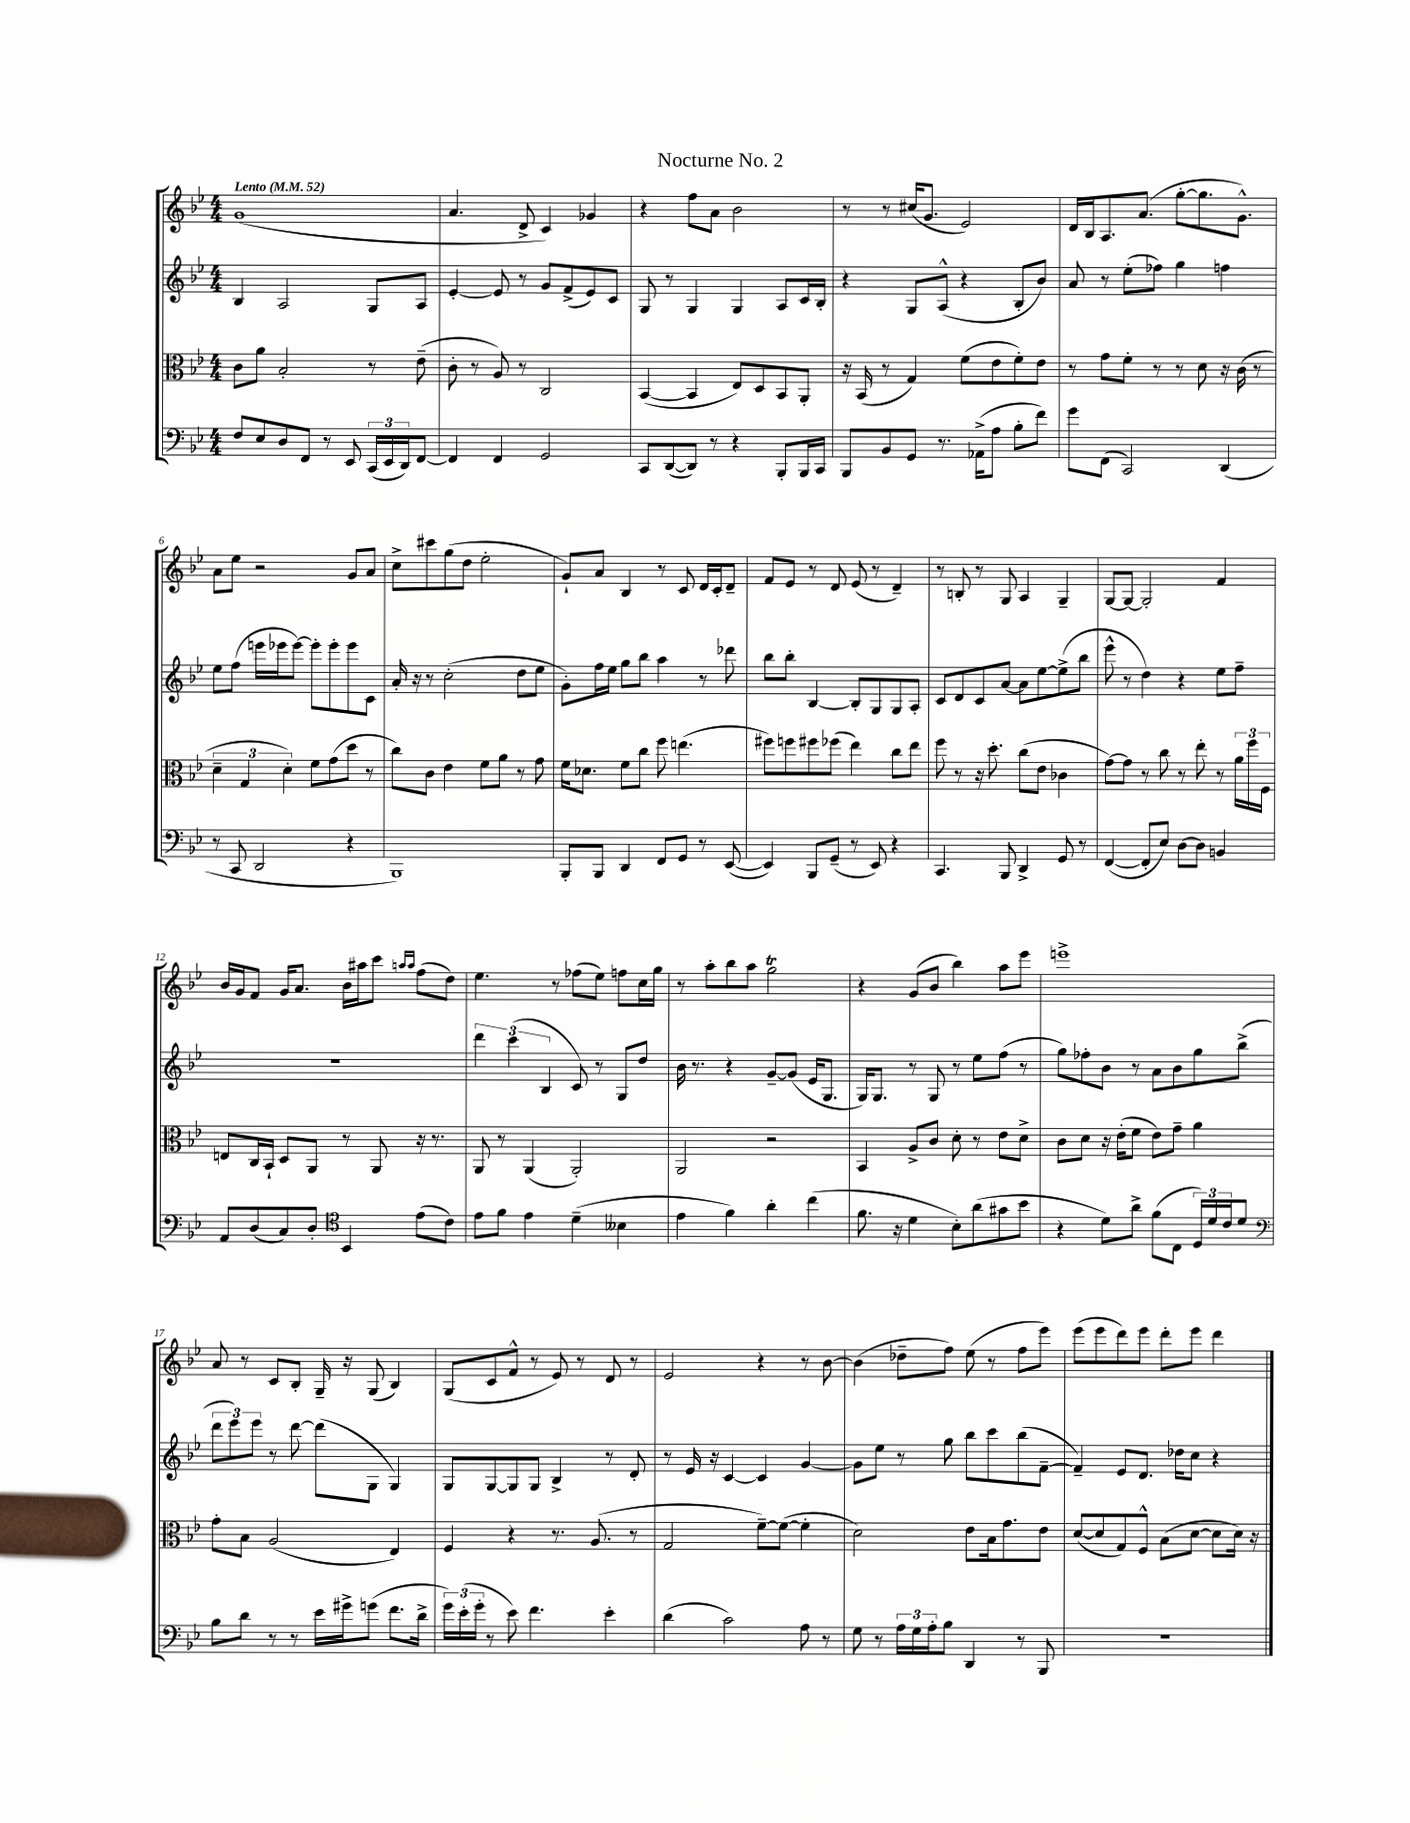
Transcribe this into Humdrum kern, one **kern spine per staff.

**kern	**kern	**kern	**kern
*staff4	*staff3	*staff2	*staff1
*clefF4	*clefC3	*clefG2	*clefG2
*k[b-e-]	*k[b-e-]	*k[b-e-]	*k[b-e-]
*M4/4	*M4/4	*M4/4	*M4/4
*MM52	*MM52	*MM52	*MM52
8F	8c	4B-	(1g
8E-	8a	.	.
8D	2B-'	2A	.
8FF	.	.	.
8r	.	.	.
8EE-	.	.	.
(24CC	8r	8G	.
24EE-	.	.	.
24DD)	.	.	.
[8FF	(8e-~	8A	.
=	=	=	=
4FF]	8c'	[4e-'	4.a
.	8r	.	.
4FF	8A)	8e-]	.
.	8r	8r	8d^
2GG	2C	8g	4c)
.	.	(8f^	.
.	.	8e-)	4g-
.	.	8c	.
=	=	=	=
8CC	([4BB-	8G	4r
([8DD	.	8r	.
8DD])	4BB-]	4G	8ff
8r	.	.	8a
4r	8E-)	4G	2b-
.	8D	.	.
8BBB-'	8BB-	8A	.
16BBB-	8AA'	16c	.
16CC	.	16B-'	.
=	=	=	=
8BBB-	16r	4r	8r
.	(16BB-	.	.
8BB-	8r	.	8r
8GG	4G)	8G	(16cc#
.	.	.	8.g
8.r	.	(8A^^	.
.	(8f	4r	2e-)
(16AA-^	.	.	.
8A	8e-	.	.
8B-'	8f')	8B-'	.
8f)	8e-	8b-)	.
=	=	=	=
8g	8r	8a	16d
.	.	.	16B-
(8FF	8g	8r	8.A
2CC)	8f'	(8ee-'	.
.	.	.	(8.a
.	8r	8ff-)	.
.	8r	4gg	[8gg'
.	8d	.	8.gg]
(4DD	16r	4ff	.
.	(16c	.	8.g^^)
.	8r	.	.
=	=	=	=
8r	6d~	8ee-	8a
8CC	.	(8ff	8ee-
.	6G	.	.
2DD	.	16eee	2r
.	.	16eee-	.
.	6d')	.	.
.	.	[8eee-)	.
.	8f	8eee-']	.
.	(8g	8eee-'	.
4r	8dd	8eee-	8g
.	8r	8c	8a
=	=	=	=
1BBB-)	8cc)	16a'	8cc^
.	.	16r	.
.	8c	8r	8ccc#
.	4e-	(2cc'	(8gg
.	.	.	8dd
.	8f	.	2ee-'
.	8a	.	.
.	8r	8dd	.
.	8g	8ee-	.
=	=	=	=
8BBB-'	16f	8g')	8g`)
.	8.d-	.	.
8BBB-	.	16ff	8a
.	.	16ee-	.
4DD	8f	8gg	4B-
.	8cc	8bb-	.
8FF	8ff	4aa	8r
8GG	(4.ee	.	8c
8r	.	8r	16d
.	.	.	16c'
([8EE-	.	8ddd-	8d~
=	=	=	=
4EE-])	8ff#)	8bb-	8f
.	8ff	8bb-'	8e-
8BBB-	8ff#	[4B-	8r
(8GG~	(8ff-	.	8d
8r	4ee-)	8B-']	(8e-
8EE-)	.	8G	8r
4r	8cc	8G	4d~)
.	8ee-	8A'	.
=	=	=	=
4.CC	8ff	8c	8r
.	8r	8d	8B'
.	16r	8c	8r
.	8.dd'	.	.
8BBB-	.	[8a	8G
4DD^	(8cc	8a]	4A
.	8e-	[8ee-	.
8GG	4c-	(8ee-^]	4G~
8r	.	8bb-	.
=	=	=	=
([4FF	[8g)	8eee-^^	[8G
.	8g]	8r	8G_
8FF']	8r	4dd)	2G']
8E-)	8cc	.	.
[8D	8r	4r	.
8D]	8ee-'	.	.
4BB	8r	8ee-	4f
.	24a	8ff~	.
.	24ff	.	.
.	24F	.	.
=	=	=	=
8AA	8E	1r	16b-
.	.	.	16g
(8D	16C	.	8f
.	16BB-`	.	.
8C)	8D	.	16g
.	.	.	8.a
8D'	8AA	.	.
*clefC4	*	*	*
4BB-	8r	.	16b-
.	.	.	16aa#
.	8AA	.	8ccc
.	.	.	16qqaa
.	.	.	16qqaa
(8e-	16r	.	(8ff
.	8.r	.	.
8c)	.	.	8dd)
=	=	=	=
8e-	8AA	6ddd	4.ee-
8f	8r	.	.
.	.	(6ccc	.
4e-	(4AA	.	.
.	.	6B-	.
.	.	.	8r
(4d~	2AA')	8c)	(8ff-
.	.	8r	8ee-)
4B--	.	8G	8ff
.	.	8dd	16cc
.	.	.	16gg
=	=	=	=
4e-	2AA	16b-	8r
.	.	8.r	.
.	.	.	8aa'
4f)	.	4r	8bb-
.	.	.	8aa
4a'	2r	[8g~	2gg
.	.	(8g]	.
(4cc	.	16e-	.
.	.	8.G	.
=	=	=	=
8.f	4BB-	16G)	4r
.	.	8.G	.
16r	.	.	.
4d	8A^	8r	(8g
.	8c	8G	8b-
8B-')	8d'	8r	4bb-)
(8a	8r	8ee-	.
8g#	8e-	(8ff	8aa
8b-	8d^	8r	8eee-
=	=	=	=
4r	8c	8gg)	1eee^
.	8d	8ff-'	.
8d)	16r	8b-	.
.	(16e-'	.	.
8a^	8f	8r	.
(8f	8e-)	8a	.
8C	8g~	8b-	.
24D)	4a	8gg	.
24d	.	.	.
24c	.	.	.
8d	.	(8bb-^	.
=	=	=	=
*clefF4	*	*	*
8B-	8g'	12ddd	8a
.	.	12eee-)	.
8d	8B-	.	8r
.	.	12eee-	.
8r	(2A	8r	8c
8r	.	[8ddd	8B-'
16e-	.	(8ddd]	16G~
16g#^	.	.	16r
(8g	.	8G	(8G
8.f	4E-)	4G)	4B-)
16d^	.	.	.
=	=	=	=
24g)	4F	8G	(8G
(24e-'	.	.	.
24g'	.	.	.
8r	.	[8G	8c
8e-)	4r	8G]	8f^^
4.f	.	8G	8r
.	8.r	4B-^	8e-)
.	.	.	8r
.	(8.A	.	.
4e-'	.	8r	8d
.	8r	8d'	8r
=	=	=	=
(4d	2G	8r	2e-
.	.	16e-	.
.	.	16r	.
2c)	.	[4c	.
.	[8f~)	4c]	4r
.	(8f_	.	.
8A	4f']	[4g	8r
8r	.	.	[8b-
=	=	=	=
8G	2d)	8g]	(4b-]
8r	.	8ee-	.
24A	.	8r	8dd-~
24G	.	.	.
24A'	.	.	.
8B-	.	8gg	8ff)
4DD	8e-	8bb-	(8ee-
.	16B-	8ccc	8r
.	8.g	.	.
8r	.	(8bb-	8ff
8BBB-	8e-	[8f~	8eee-)
=	=	=	=
1r	([8d	4f~])	(8eee-
.	8d]	.	8eee-
.	8G)	8e-	8ddd)
.	8F^^	8.d	8eee-
.	(8B-	.	8ddd'
.	.	16dd-	.
.	[8d	8cc	8eee-
.	8d]	4r	4ddd
.	16d)	.	.
.	16r	.	.
==	==	==	==
*-	*-	*-	*-
